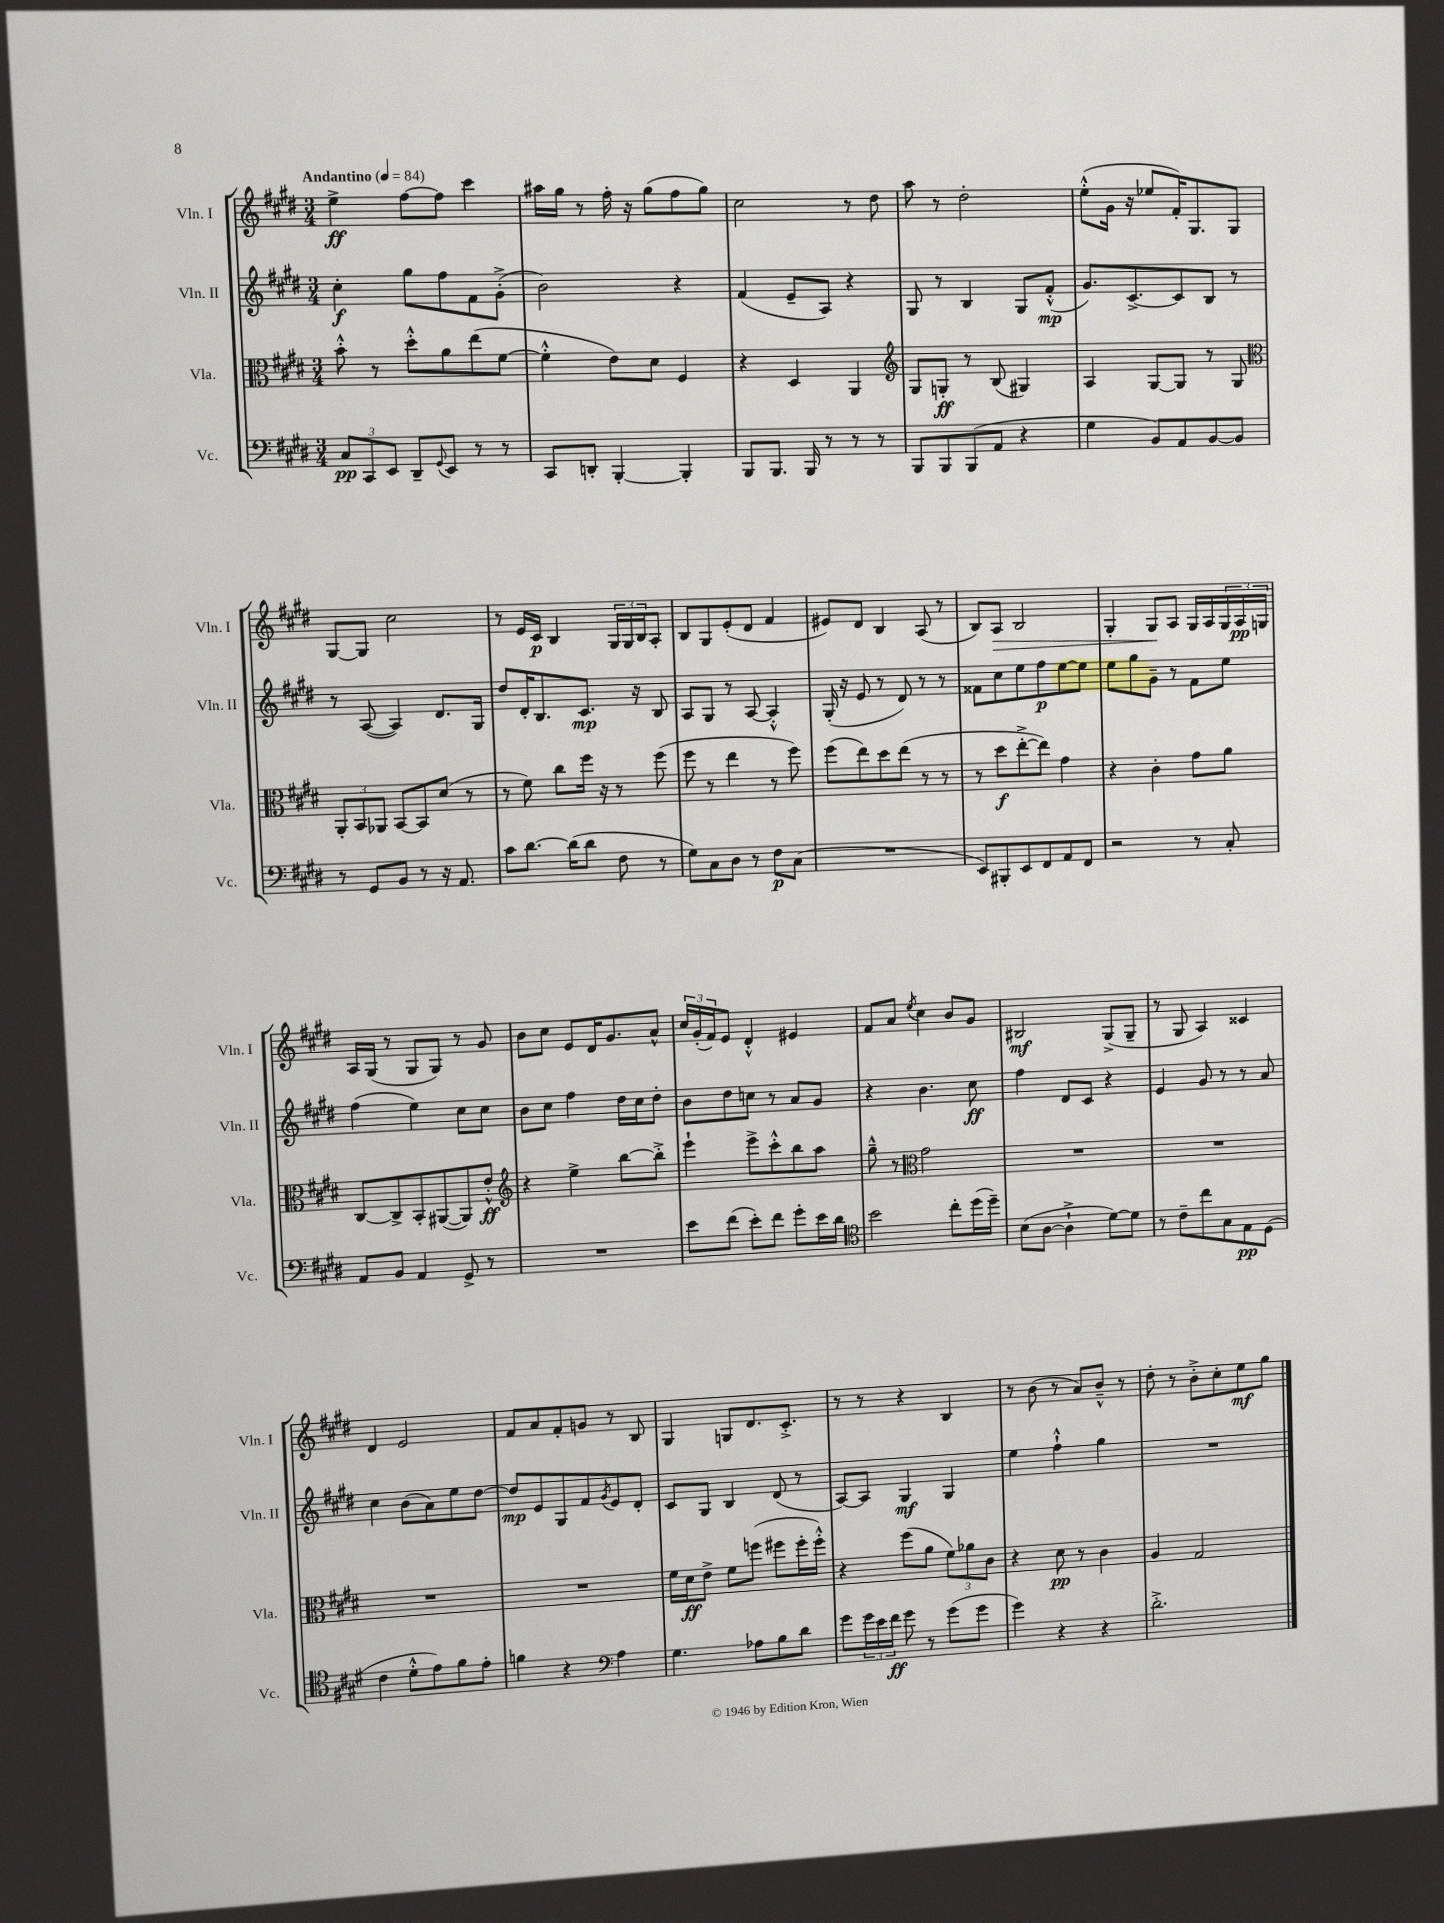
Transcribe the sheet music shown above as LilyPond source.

<<
\new StaffGroup <<
\new Staff = "s0" \with { instrumentName = "Vln. I" shortInstrumentName = "Vln. I" } {
    \clef treble \key e \major \numericTimeSignature \time 3/4 \tempo "Andantino" 4 = 84
    e''4->\ff fis''8~ fis''8 cis'''4 |
    ais''16 gis''16 r8 fis''16-. r16 gis''8( fis''8 gis''8) |
    cis''2 r8 dis''8 |
    a''8 r8 dis''2-. |
    e''8-.-^( gis'16 r16 ees''8 fis'16-.) gis8. gis8 |
    gis8~ gis8 cis''2 |
    r8 e'16 cis'16\p b4 \tuplet 3/2 { gis16 gis16 b16 } a8-. |
    b8 gis8 e'8-.( dis'8 fis'4 |
    eis'8) dis'8 b4 a8( r8 |
    b8) a8\> b2 |
    gis4-. gis8\! a8 gis16 a16 \tuplet 3/2 { gis16 a16\pp g16 } |
    a16 gis16( r8 gis8 gis8) r8 gis'8 |
    b'8 cis''8 e'8 dis'16 gis'8. a'8-^ |
    \tuplet 3/2 { cis''16 gis'16-.( fis'16) } e'8 dis'4-.-^ eis'4 |
    fis'8 a'8 \acciaccatura { e''8 } cis''4 b'8 gis'8 |
    bis2\mf gis8->( gis8-- |
    r8 gis8 a4) cisis'4 |
    dis'4 e'2 |
    fis'8 a'8 fis'8-. g'8 r8 b8 |
    gis4 g8 dis'8. cis'8.-.-> |
    r8 r8 r4 b4 |
    r8 b'8( r8 a'8) b'8---^ r8 |
    dis''8-. r8 b'8-.-> cis''8-. e''8\mf gis''8 \bar "|." |
}
\new Staff = "s1" \with { instrumentName = "Vln. II" shortInstrumentName = "Vln. II" } {
    \clef treble \key e \major \numericTimeSignature \time 3/4
    cis''4-.\f gis''8 fis''8 fis'8 gis'8-.->( |
    b'2) r4 |
    fis'4( e'8-- a8) r4 |
    gis8 r8 b4 gis8 fis'8-.-^\mp( |
    gis'8.) cis'8.~-> cis'8 b8 r8 |
    r8 a8~( a4) dis'8. gis16 |
    dis''8 dis'16-. b8. cis'8.\mp r16 b8 |
    a8 gis8 r8 a8~ a4-.-^ |
    gis16-.( r16 e'8 r8 dis'8) r8 r8 |
    fisis'8 cis''8 e''8 fis''8\p e''8~ e''8 |
    e''8 gis''8 gis'8-- r8 fis'8 e''8 |
    fis''4( e''4) cis''8 cis''8 |
    b'8 cis''8 fis''4 dis''16 cis''16 dis''8-. |
    b'8 dis''8 c''8 r8 a'8 gis'8 |
    r4 b'4. cis''8\ff |
    fis''4 dis'8 cis'8 r4 |
    e'4 gis'8 r8 r8 a'8 |
    cis''4 b'8( a'8) e''8 dis''8~ |
    dis''8\mp e'8 gis8 fis'8 \acciaccatura { gis'8 } e'8 dis'8-. |
    cis'8 gis8 b4 dis'8( r8 |
    a8~) a8 gis4\mf gis4 |
    e''4 fis''4-!-^ gis''4 |
    R2. \bar "|." |
}
\new Staff = "s2" \with { instrumentName = "Vla." shortInstrumentName = "Vla." } {
    \clef alto \key e \major \numericTimeSignature \time 3/4
    b'8-.-^ r8 dis''8-.-^ a'8 e''8( fis'8~ |
    fis'4-.-^ e'8) dis'8 fis4 |
    r4 dis4 a,4 |
    \clef treble gis8 g8-.\ff r8 b8( gis4) |
    a4 gis8~ gis8 r8 gis8 |
    \clef alto \tuplet 3/2 { a,8-. b,8 aes,8 } b,8~ b,8 dis'8( r8 |
    r8 fis'8) cis''8 fis''16 r16 r8 fis''8( |
    fis''8 r8 e''4 r8 fis''8) |
    fis''8( e''8) dis''8 e''8( r8 r8 |
    r8 dis''8\f e''8~-.-> e''8) gis'4 |
    r4 cis'4-. gis'8 a'8 |
    cis8~ cis8-> b,8-. ais,8~( ais,8) e'8-.-^\ff |
    \clef treble r4 e''4-> b''8~ b''8-.-> |
    e'''4-! e'''8-> cis'''8-.-^ b''8 a''8 |
    gis''8---^ r8 \clef alto gis'2 |
    R2. |
    R2. |
    R2. |
    R2. |
    fis'16 dis'16\ff e'8-> fis'8 f''8( fis''8 fis''16-. fis''16-.-^) |
    r4 fis''8( a'8 \tuplet 3/2 { fis'8) aes'8 cis'8 } |
    r4 dis'8\pp r8 cis'4 |
    a4 gis2 \bar "|." |
}
\new Staff = "s3" \with { instrumentName = "Vc." shortInstrumentName = "Vc." } {
    \clef bass \key e \major \numericTimeSignature \time 3/4
    \tuplet 3/2 { cis8\pp cis,8 e,8 } dis,8-- \appoggiatura { gis,8 } e,8 r8 r8 |
    cis,8 d,8-. b,,4~-. b,,4-. |
    b,,8 b,,8. b,,16 r8 r8 r8 |
    b,,8 b,,8 b,,8( a,8 r4 |
    gis4 b,8) a,8 b,8~ b,8 |
    r8 gis,8 b,8 r8 r16 a,8. |
    cis'8 dis'8.~ dis'16( dis'8 fis8 r8 |
    gis8) cis8 dis8 r8 fis8\p cis8( |
    R2. |
    e,8) bis,,8-. e,8 fis,8 a,8 fis,8 |
    r2 r8 cis8-. |
    a,8 b,8 a,4 gis,8-> r8 |
    R2. |
    e'8 fis'8( e'8-.) fis'8 gis'8-. e'16 dis'16 |
    \clef tenor b'2 cis''8-. dis''16( dis''16--) |
    b8( a8~ a4-!-> dis'8~) dis'8 |
    r8 cis'8-- cis''8 gis8 e8\pp dis8( |
    cis'4 dis'8-.-^ e'8) fis'8 e'8-. |
    f'4 r4 \clef bass a4 |
    gis4. aes8 b8 dis'8 |
    gis'8 \tuplet 3/2 { gis'16 e'16 fis'16\ff } gis'8 r8 gis'8( gis'8 |
    gis'4) r4 r4 |
    dis'2.-.-> \bar "|." |
}
>>
>>
\layout { \context { \Score \remove "Bar_number_engraver" } }
